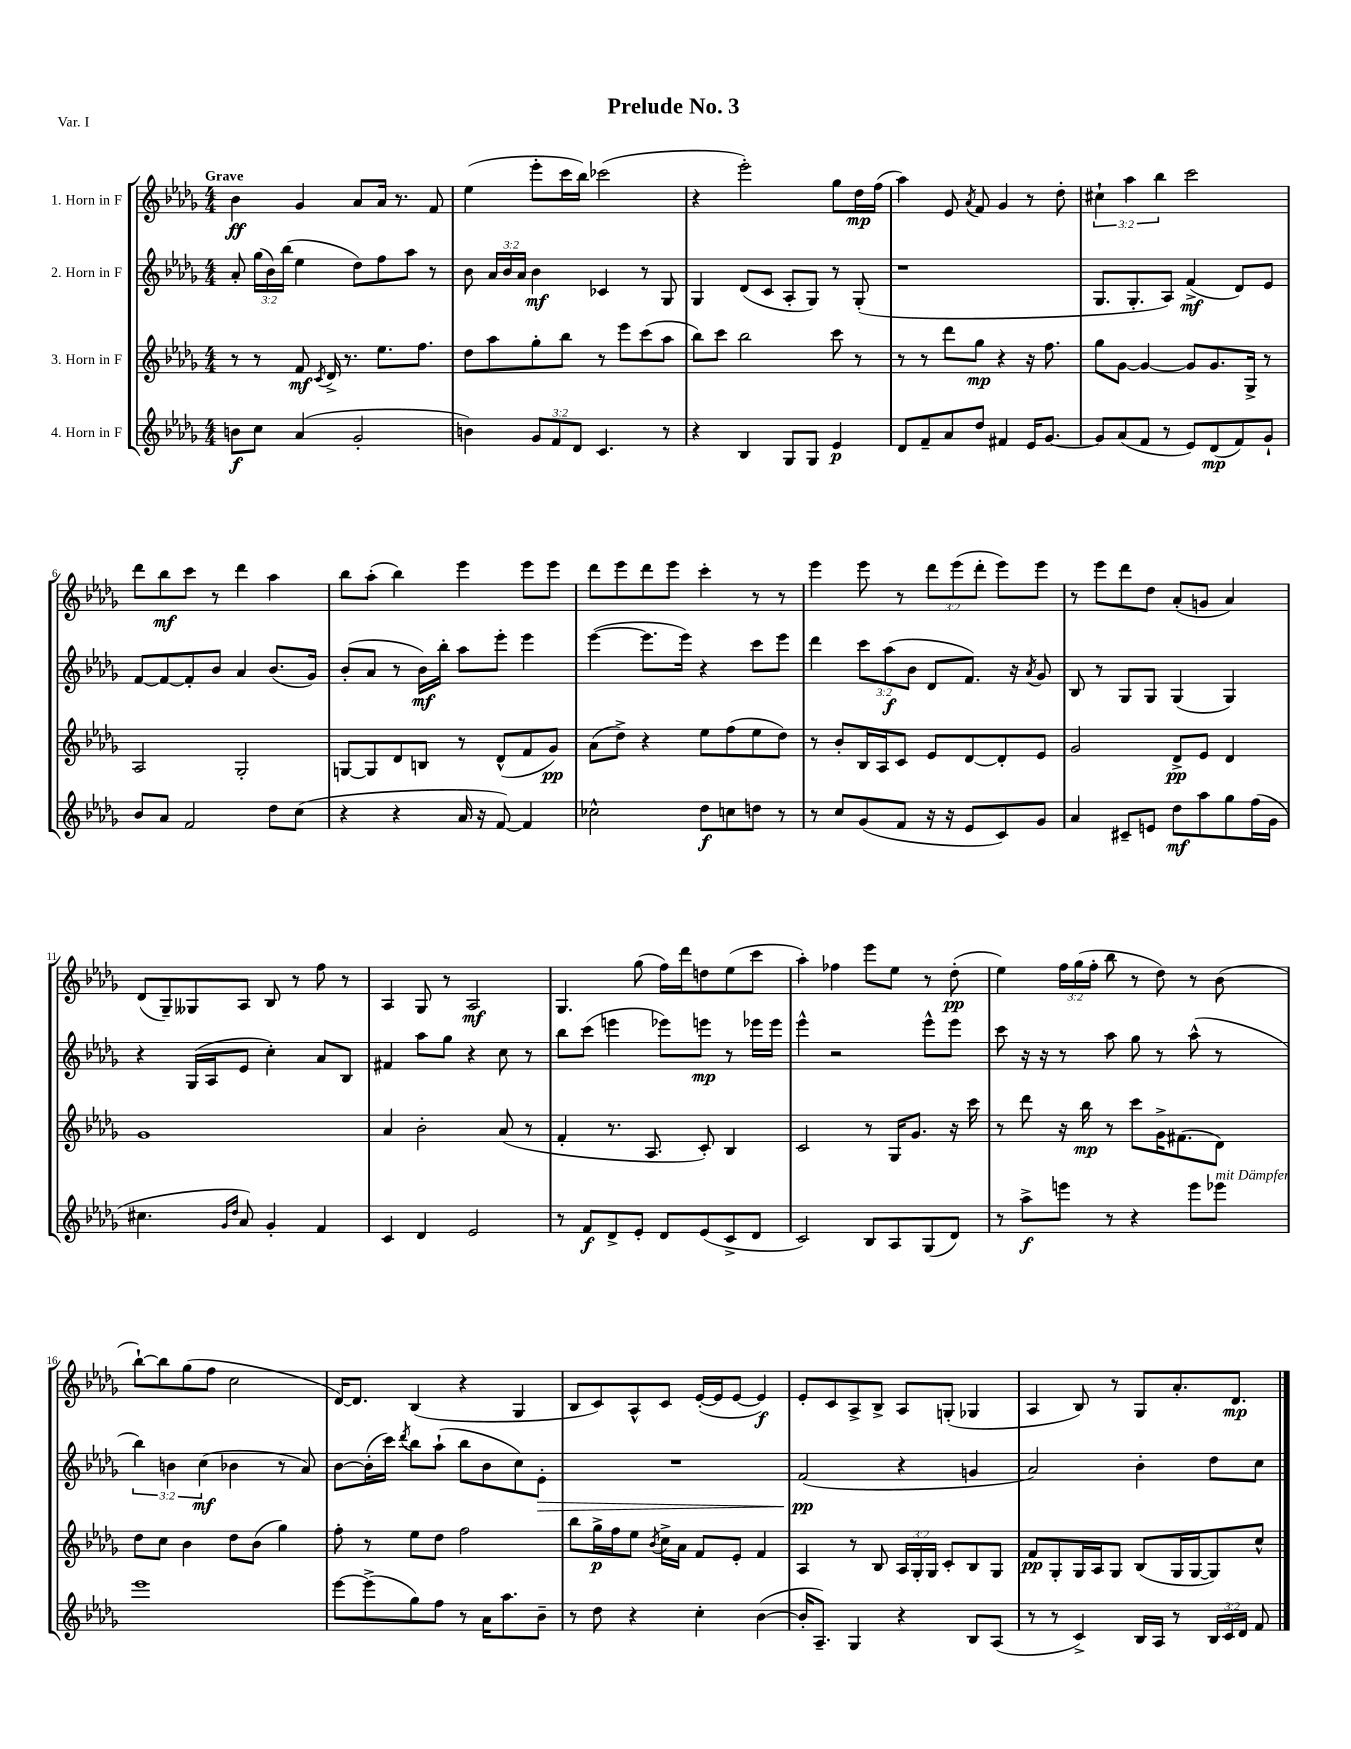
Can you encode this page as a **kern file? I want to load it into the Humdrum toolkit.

**kern	**kern	**kern	**kern
*staff4	*staff3	*staff2	*staff1
*clefG2	*clefG2	*clefG2	*clefG2
*k[b-e-a-d-g-]	*k[b-e-a-d-g-]	*k[b-e-a-d-g-]	*k[b-e-a-d-g-]
*M4/4	*M4/4	*M4/4	*M4/4
8b	8r	8a-'	4b-
8cc	8r	(24gg-	.
.	.	24b-)	.
.	.	(24bb-	.
(4a-	8f	4ee-	4g-
.	8qc	.	.
.	16d-^	.	.
.	8.r	.	.
2g-'	.	8dd-)	8a-
.	8.ee-	8ff	16a-
.	.	.	8.r
.	.	8aa-	.
.	8.ff	.	.
.	.	8r	8f
=	=	=	=
4b)	8dd-	8b-	(4ee-
.	8aa-	24a-	.
.	.	24b-	.
.	.	24a-	.
12g-	8gg-'	4b-	8eee-'
12f	.	.	.
.	8bb-	.	16ccc
12d-	.	.	.
.	.	.	16bb-)
4.c	8r	4c-	(2ccc-
.	8eee-	.	.
.	(8ccc	8r	.
8r	8aa-	8G-	.
=	=	=	=
4r	8bb-)	4G-	4r
.	8ccc	.	.
4B-	2bb-	(8d-	2eee-')
.	.	8c	.
8G-	.	8A-'	.
8G-	.	8G-)	.
4e-	8ccc	8r	8gg-
.	8r	(8G-'	16dd-
.	.	.	(16ff
=	=	=	=
8d-	8r	1r	4aa-)
8f~	8r	.	.
8a-	8ddd-	.	8e-
.	.	.	8qa-
8dd-	8gg-	.	8f
4f#	4r	.	4g-
16e-	16r	.	8r
[8.g-	8.ff	.	.
.	.	.	8dd-'
=	=	=	=
8g-]	8gg-	8.G-	6cc#`
(8a-	[8g-	.	.
.	.	.	6aa-
.	.	8.G-'	.
8f	4g-_	.	.
.	.	.	6bb-
8r	.	8A-)	.
8e-)	8g-]	(4f^	2ccc
(8d-	8.g-	.	.
8f)	.	8d-)	.
.	16G-^	.	.
8g-`	8r	8e-	.
=	=	=	=
8b-	2A-	[8f	8ddd-
8a-	.	8f_	8bb-
2f	.	8f']	8ccc
.	.	8b-	8r
.	2G-'	4a-	4ddd-
8dd-	.	(8.b-	4aa-
(8cc	.	.	.
.	.	16g-)	.
=	=	=	=
4r	[8G	(8b-'	8bb-
.	8G]	8a-	(8aa-'
4r	8d-	8r	4bb-)
.	8B	16b-)	.
.	.	16bb-'	.
16a-	8r	8aa-	4eee-
16r	.	.	.
[8f)	(8d-^^	8eee-'	.
4f]	8f	4eee-	8eee-
.	8g-)	.	8eee-
=	=	=	=
2cc-^^	(8a-	([4eee-	8ddd-
.	8dd-^)	.	8eee-
.	4r	8.eee-]	8ddd-
.	.	.	8eee-
.	.	16eee-)	.
8dd-	8ee-	4r	4ccc'
8cc	(8ff	.	.
8dd	8ee-	8ccc	8r
8r	8dd-)	8eee-	8r
=	=	=	=
8r	8r	4ddd-	4eee-
8cc	8b-'	.	.
(8g-	16B-	12ccc	8eee-
.	16A-	.	.
.	.	(12aa-	.
8f	8c	.	8r
.	.	12b-	.
16r	8e-	8d-	12ddd-
16r	.	.	.
.	.	.	(12eee-
8e-	[8d-	8.f)	.
.	.	.	12ddd-'
8c)	8d-']	.	8eee-)
.	.	16r	.
.	.	8qa-	.
8g-	8e-	8g-	8eee-
=	=	=	=
4a-	2g-	8B-	8r
.	.	8r	8eee-
8c#~	.	8G-	8ddd-
8e	.	8G-	8dd-
8dd-	8d-^	(4G-	(8a-'
8aa-	8e-	.	8g
8gg-	4d-	4G-)	4a-)
(16ff	.	.	.
16g-	.	.	.
=	=	=	=
4.cc#	1g-	4r	(8d-
.	.	.	8G-~)
.	.	(16G-	8G--
.	.	16A-	.
16qqg-	.	.	.
16qqdd-	.	.	.
8a-)	.	8e-	8A-
4g-'	.	4cc')	8B-
.	.	.	8r
4f	.	8a-	8ff
.	.	8B-	8r
=	=	=	=
4c	4a-	4f#	4A-
4d-	2b-'	8aa-	8G-
.	.	8gg-	8r
2e-	.	4r	2A-
.	(8a-	8cc	.
.	8r	8r	.
=	=	=	=
8r	4f'	8bb-	4.G-
8f	.	(8ccc	.
8d-^	8.r	4eee	.
8e-'	.	.	(8gg-
.	8.A-	.	.
8d-	.	8eee-)	16ff)
.	.	.	16ddd-
(8e-	8c')	8eee	8dd
8c^	4B-	8r	(8ee-
8d-	.	16eee-	8ccc
.	.	16eee-	.
=	=	=	=
2c)	2c	4eee-^^	4aa-')
.	.	2r	4ff-
8B-	8r	.	8eee-
8A-	16G-	.	8ee-
.	8.g-	.	.
(8G-	.	8eee-^^	8r
8d-)	16r	8eee-	(8dd-'
.	16ccc	.	.
=	=	=	=
8r	8r	8ccc	4ee-)
8aa-^	8ddd-	16r	.
.	.	16r	.
8eee	16r	8r	24ff
.	.	.	(24gg-
.	16bb-	.	.
.	.	.	24ff'
8r	8r	8aa-	8bb-
4r	8ccc	8gg-	8r
.	16g-^	8r	8dd-)
.	(8.f#	.	.
8eee	.	(8aa-^^	8r
8eee-	8d-)	8r	(8b-
=	=	=	=
1eee-	8dd-	6bb-)	[8bb-`)
.	8cc	.	8bb-]
.	.	6b	.
.	4b-	.	(8gg-
.	.	(6cc	.
.	.	.	8ff
.	8dd-	4b-	2cc
.	(8b-	.	.
.	4gg-)	8r	.
.	.	8a-)	.
=	=	=	=
[8eee-	8ff'	[8b-	[16d-)
.	.	.	8.d-]
(8eee-^]	8r	(16b-']	.
.	.	16ccc)	.
.	.	8qddd-	.
8gg-)	8ee-	8bb-	(4B-
8ff	8dd-	(8aa-`	.
8r	2ff	8bb-	4r
16a-	.	8b-	.
8.aa-	.	.	.
.	.	8cc)	4G-
8b-~	.	8e-'	.
=	=	=	=
8r	8bb-	1r	8B-
8dd-	16gg-^	.	8c)
.	16ff	.	.
4r	8ee-	.	8A-^^
.	8qb-	.	.
.	16cc^	.	8c
.	16a-	.	.
4cc'	8f	.	([16e-'
.	.	.	16e-]
.	8e-'	.	[8e-
([4b-	4f	.	4e-])
=	=	=	=
16b-']	4A-	(2f	8e-'
8.A-~)	.	.	.
.	.	.	8c
4G-	8r	.	8A-^
.	8B-	.	8B-^
4r	24A-	4r	8A-
.	24G-'	.	.
.	24G-	.	.
.	8c'	.	(8G'
8B-	8B-	4g	4G-
(8A-	8G-	.	.
=	=	=	=
8r	8f	2a-)	4A-
8r	8G-'	.	.
4c^)	16G-	.	8B-)
.	16A-	.	.
.	8G-	.	8r
16B-	(8B-	4b-'	8G-
16A-	.	.	.
8r	16G-	.	8.a-'
.	[16G-	.	.
24B-	8G-])	8dd-	.
24c	.	.	.
.	.	.	8.d-
24d-	.	.	.
8f	8cc^^	8cc	.
==	==	==	==
*-	*-	*-	*-
